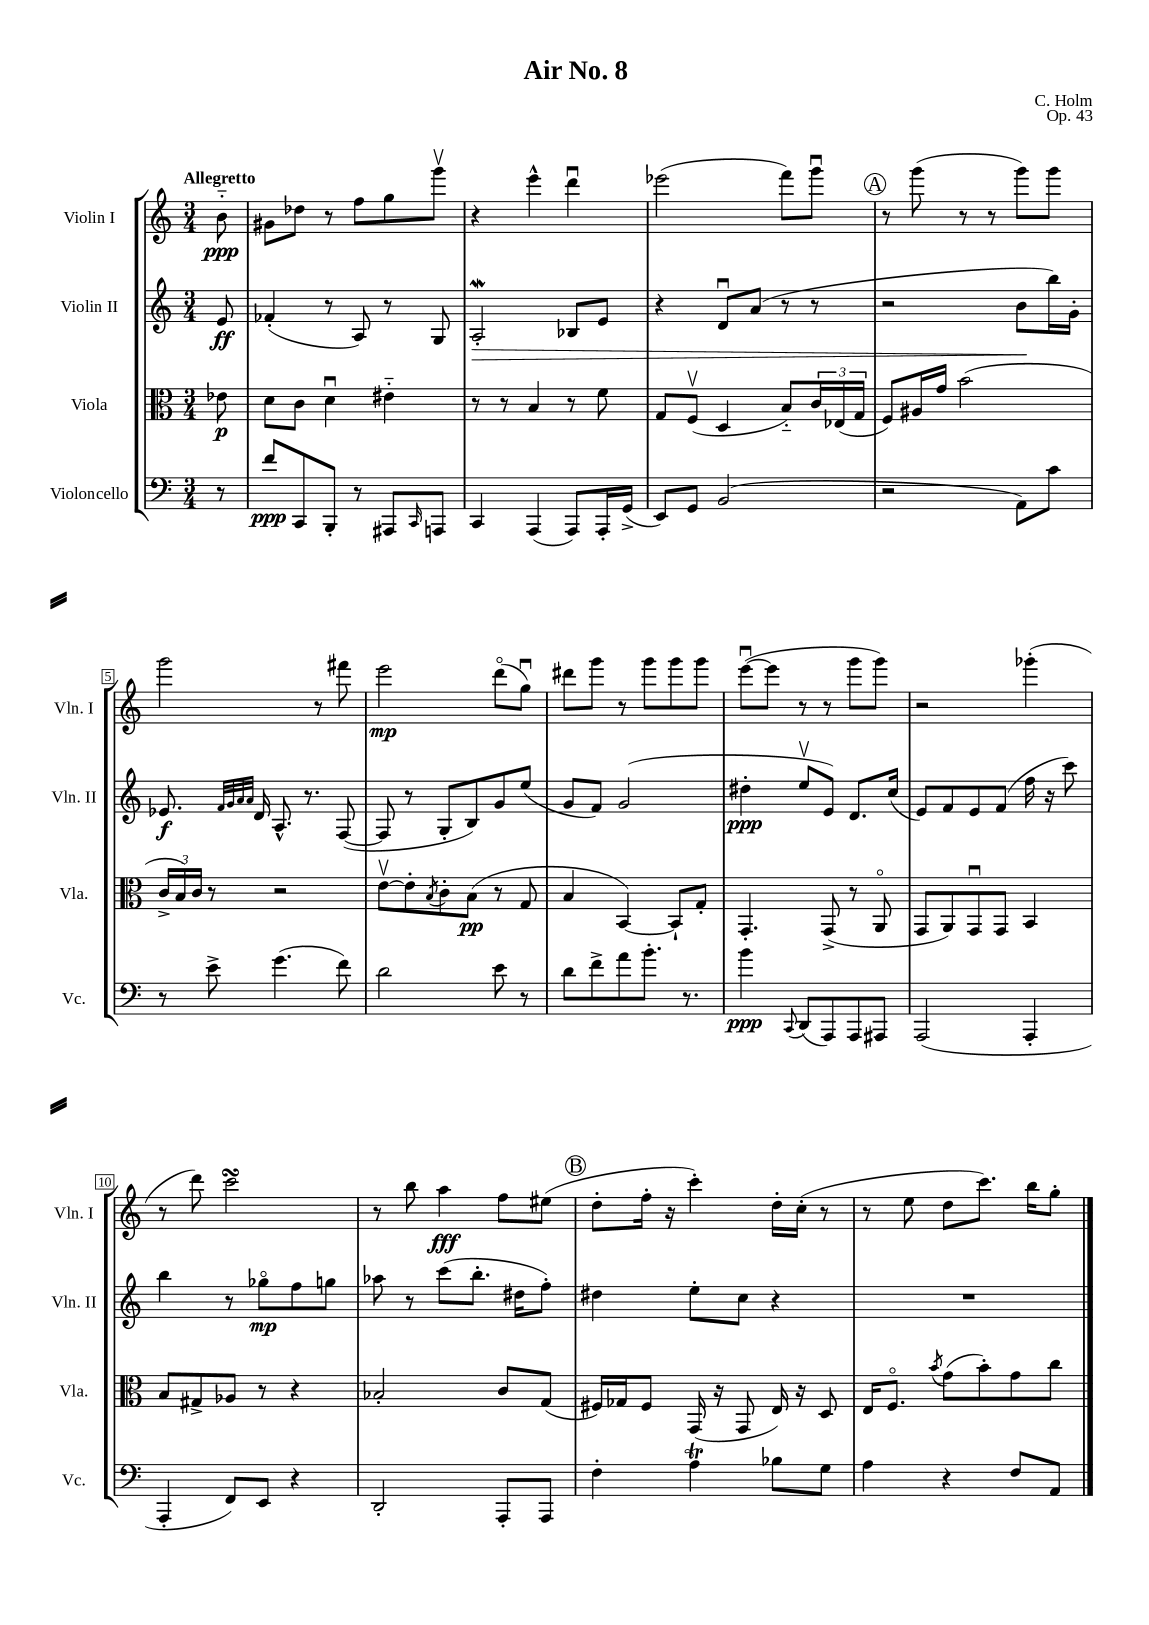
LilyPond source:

\header { title = "Air No. 8" composer = "C. Holm" opus = "Op. 43" }
<<
\new StaffGroup <<
\new Staff = "s0" \with { instrumentName = "Violin I" shortInstrumentName = "Vln. I" } {
    \clef treble \key c \major \numericTimeSignature \time 3/4 \partial 8 \tempo "Allegretto"
    b'8-_\ppp |
    gis'8 des''8 r8 f''8 g''8 g'''8\upbow |
    r4 e'''4-^ d'''4\downbow |
    ees'''2( f'''8) g'''8\downbow |
    \mark \markup { \circle "A" } r8 g'''8( r8 r8 g'''8) g'''8 |
    g'''2 r8 fis'''8 |
    e'''2\mp d'''8\flageolet( g''8\downbow) |
    dis'''8 g'''8 r8 g'''8 g'''8 g'''8 |
    e'''8~\downbow( e'''8 r8 r8 g'''8 g'''8) |
    r2 ges'''4-.( |
    r8 d'''8) c'''2\turn |
    r8 b''8 a''4\fff f''8 eis''8( |
    \mark \markup { \circle "B" } d''8-. f''16-. r16 c'''4-.) d''16-. c''16-.( r8 |
    r8 e''8 d''8 c'''8.) b''16 g''8-. \bar "|." |
}
\new Staff = "s1" \with { instrumentName = "Violin II" shortInstrumentName = "Vln. II" } {
    \clef treble \key c \major \numericTimeSignature \time 3/4 \partial 8
    e'8\ff |
    fes'4-.( r8 a8) r8 g8 |
    a2-.\mordent\> bes8 e'8 |
    r4 d'8\downbow a'8( r8 r8 |
    \mark \markup { \circle "A" } r2 b'8\! b''16) g'16-. |
    ees'8.\f \grace { f'32 g'32 a'32 a'32 } d'16 a8.-^ r8. f8~( |
    f8 r8 g8-. b8) g'8 e''8( |
    g'8 f'8) g'2( |
    dis''4-.\ppp e''8\upbow e'8) d'8. c''16( |
    e'8) f'8 e'8 f'8( f''16 r16 c'''8) |
    b''4 r8 ges''8\flageolet\mp f''8 g''8 |
    aes''8 r8 c'''8( b''8.-. dis''16 f''8-.) |
    \mark \markup { \circle "B" } dis''4 e''8-. c''8 r4 |
    R2. \bar "|." |
}
\new Staff = "s2" \with { instrumentName = "Viola" shortInstrumentName = "Vla." } {
    \clef alto \key c \major \numericTimeSignature \time 3/4 \partial 8
    ees'8\p |
    d'8 c'8 d'4\downbow eis'4-_ |
    r8 r8 b4 r8 f'8 |
    g8 f8\upbow( d4 b8-_) \tuplet 3/2 { c'16 ees16( g16 } |
    \mark \markup { \circle "A" } f8) ais16 g'16 b'2( |
    \tuplet 3/2 { c'16-> b16) c'16 } r8 r2 |
    e'8~\upbow e'8-. \acciaccatura { b8 } c'8-. b8\pp( r8 g8 |
    b4 b,4~) b,8-! g8-. |
    g,4.-. g,8->( r8 a,8\flageolet |
    g,8 a,8) g,8\downbow g,8 b,4 |
    b8 gis8-> aes8 r8 r4 |
    bes2-. c'8 g8( |
    \mark \markup { \circle "B" } fis16) ges16 fis8 g,16( r16 g,8 e16) r16 d8 |
    e16 f8.\flageolet \acciaccatura { b'8 } g'8( b'8-.) g'8 c''8 \bar "|." |
}
\new Staff = "s3" \with { instrumentName = "Violoncello" shortInstrumentName = "Vc." } {
    \clef bass \key c \major \numericTimeSignature \time 3/4 \partial 8
    r8 |
    f'8\ppp c,8 b,,8-. r8 ais,,8 \grace { c,16 } a,,8 |
    c,4 a,,4( a,,8) a,,16-. g,16->( |
    e,8) g,8 b,2( |
    \mark \markup { \circle "A" } r2 a,8) c'8 |
    r8 e'8-> g'4.( f'8) |
    d'2 e'8 r8 |
    d'8 f'8-> a'8 b'8.-. r8. |
    b'4\ppp \appoggiatura { c,8 } d,8( a,,8) a,,8 ais,,8 |
    a,,2( a,,4-. |
    a,,4-. f,8) e,8 r4 |
    d,2-. a,,8-. a,,8 |
    \mark \markup { \circle "B" } f4-. a4\trill bes8 g8 |
    a4 r4 f8 a,8 \bar "|." |
}
>>
>>
\layout { \context { \Score \override BarNumber.stencil = #(make-stencil-boxer 0.1 0.3 ly:text-interface::print) } }
